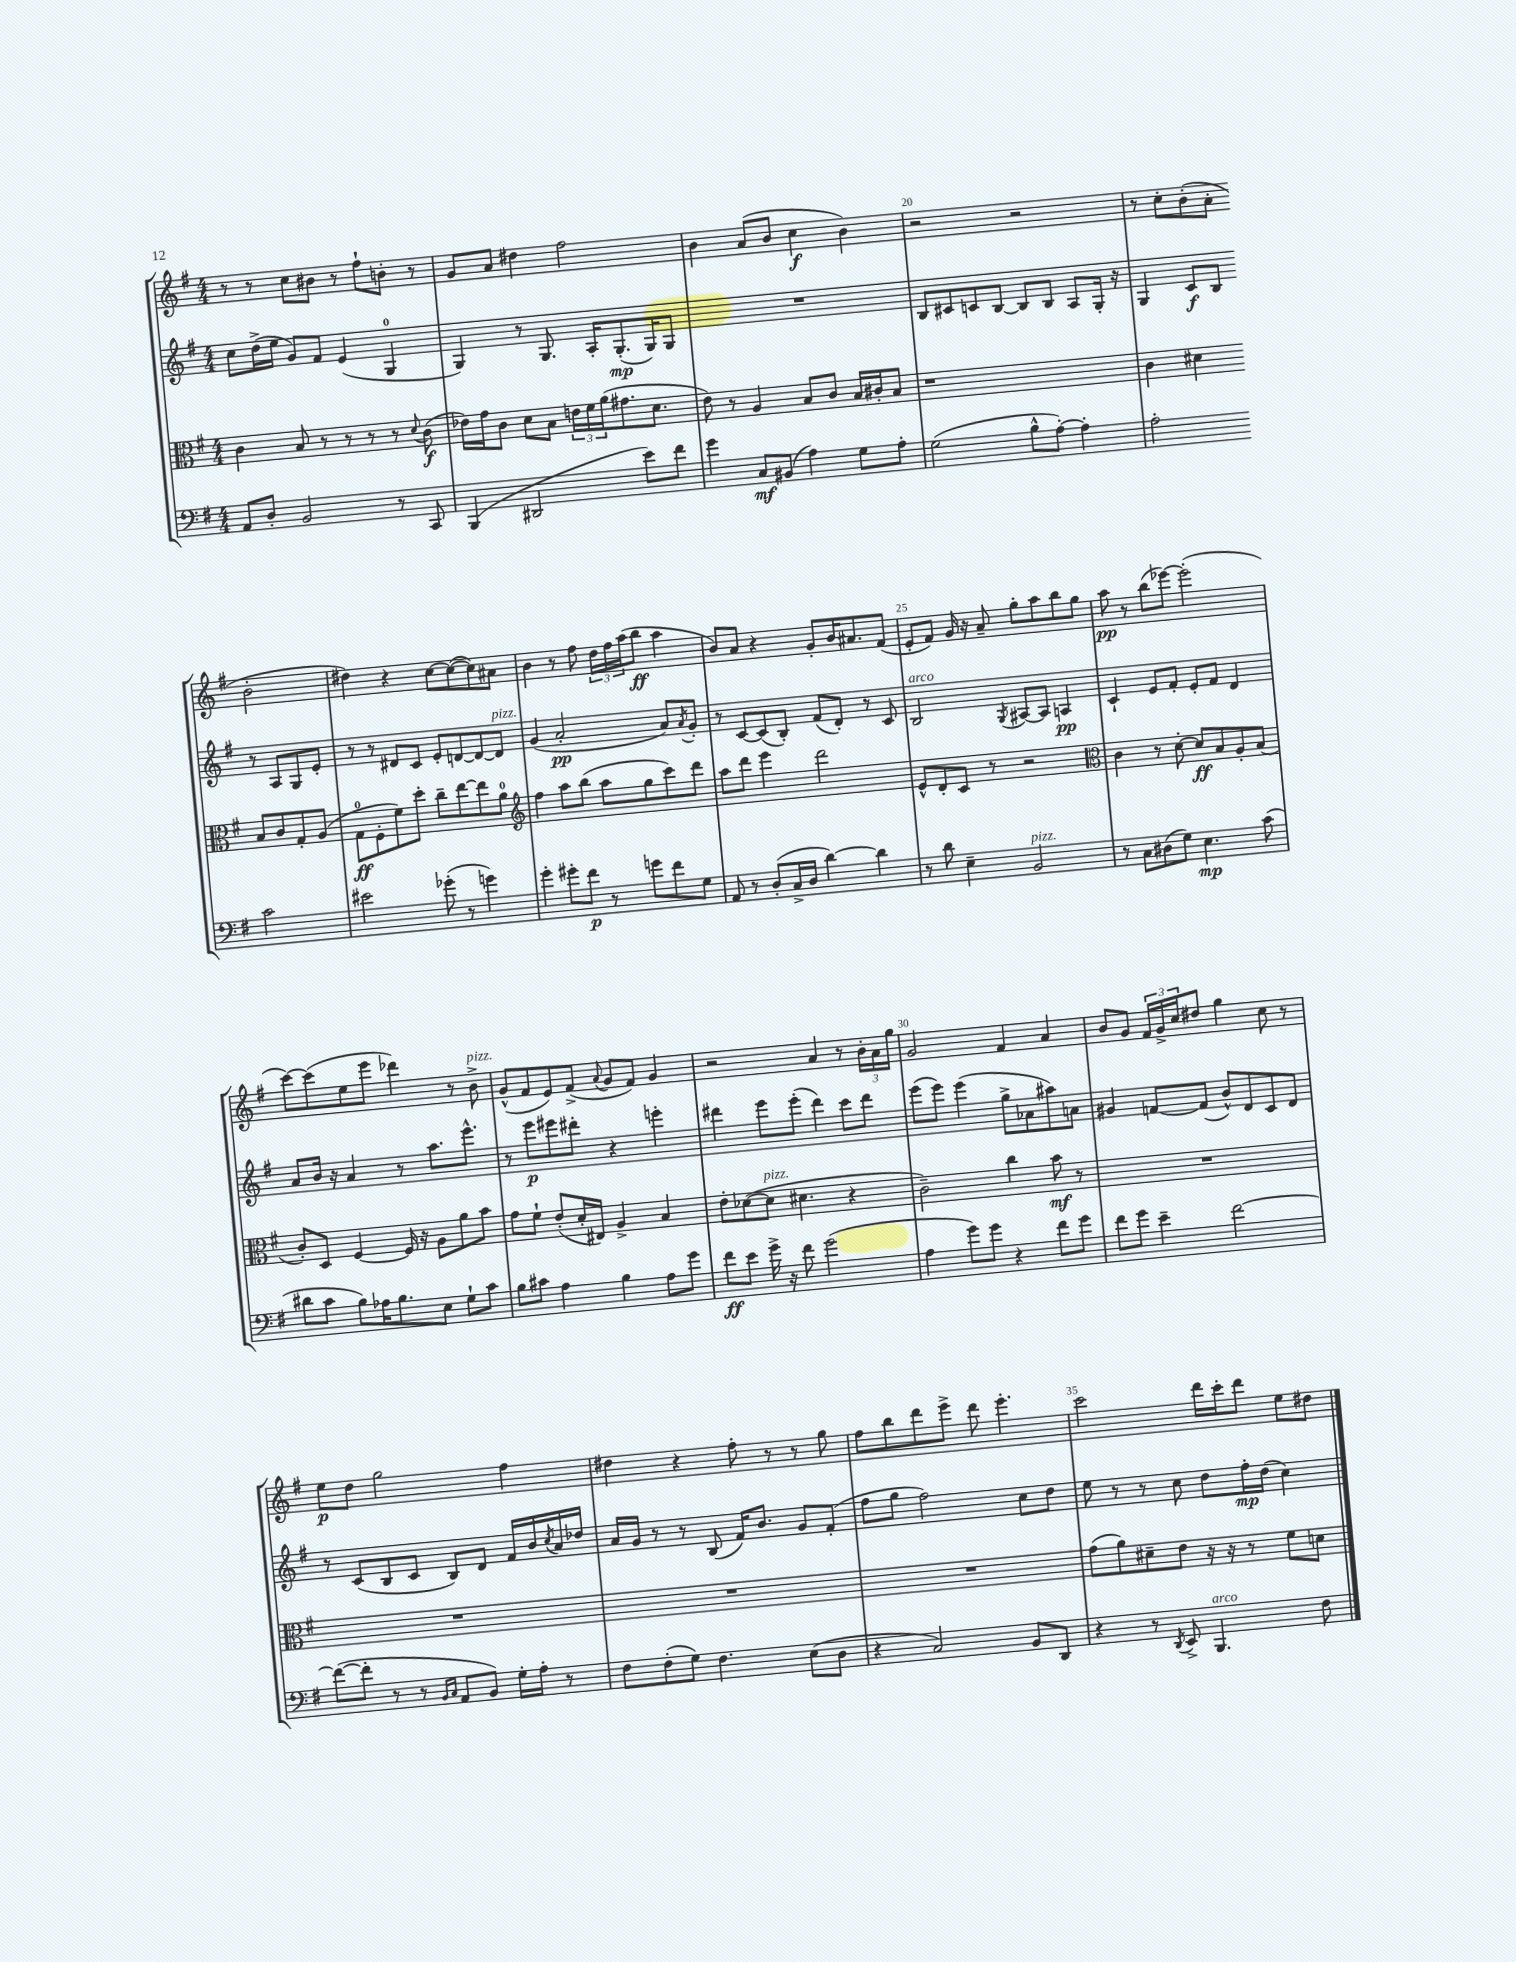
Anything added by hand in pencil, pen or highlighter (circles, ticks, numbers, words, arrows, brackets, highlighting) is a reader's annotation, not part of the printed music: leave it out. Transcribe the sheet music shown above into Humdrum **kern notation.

**kern	**kern	**kern	**kern
*staff4	*staff3	*staff2	*staff1
*clefF4	*clefC3	*clefG2	*clefG2
*k[f#]	*k[f#]	*k[f#]	*k[f#]
*M4/4	*M4/4	*M4/4	*M4/4
8AA	4c	8cc	8r
8D'	.	(16dd^	8r
.	.	16ee	.
2BB	8B	8g)	8cc
.	8r	8f#	8b#
.	8r	(4e	8r
.	8r	.	8ff#`
8r	8r	4G	8b'
.	8qqd	.	.
8CC	(8c	.	8r
=	=	=	=
(4BBB	16e-)	4G)	8g
.	16g	.	.
.	8c	.	8a
2DD#	8d	8r	4dd#
.	8B	8.G	.
.	24e	.	2ff#
.	24f#	.	.
.	.	16A'	.
.	(24a	.	.
.	8.g#	(8.G'	.
8e)	.	.	.
.	8.d	16G)	.
8f#	.	8G	.
=	=	=	=
4g	8e)	1r	4b
.	8r	.	.
8C	4A	.	(8a
(8BB#	.	.	8b
4A)	8B	.	4cc
.	8c	.	.
8G	16B	.	4b)
.	16c#'	.	.
8A'	8B	.	.
=	=	=	=
(2G	1r	8B	2r
.	.	8c#	.
.	.	8c	.
.	.	[8B	.
8B^^	.	8B]	2r
[8A')	.	8B	.
4A']	.	8A	.
.	.	16G'	.
.	.	16r	.
=	=	=	=
2A'	4c	4G	8r
.	.	.	8cc'
.	4d#	8c	(8b'
.	.	8B	8a'
2c	8B	8r	2b'
.	8c	8A	.
.	8G'	8G	.
.	(8A	8e'	.
=	=	=	=
2e#	8G	8r	4dd#)
.	8F#'	8r	.
.	8f#)	8d#	4r
.	8dd'	8c	.
(8g-'	8cc~	8e'	[8cc
8r	[8ee	[8d	(8cc_
4g)	8ee]	8d_	8cc])
.	8a	8d]	8a#
=	=	=	=
*	*clefG2	*	*
4g'	4ff#	(4g	4b
8g#'	8aa	2a'	8r
8f#	(8bb	.	8ff#
8r	8aa	.	24dd
.	.	.	24ff#
.	.	.	(24aa
8g	8gg	.	8bb
8f#	8ccc)	8a)	4aa
.	.	8qa	.
8G	8ddd	8g'	.
=	=	=	=
8AA	8aa	8r	8b)
8r	8ddd	[8c	8a
(8D'	4eee	(8c]	4r
16C^	.	8B')	.
16D	.	.	.
[4d)	2ddd	(8f#	8g'
.	.	8d')	16b
.	.	.	8.a#
4d]	.	8r	.
.	.	8c	(8f#
=	=	=	=
8r	8e^^	2B	8e'
8d	8d'	.	8f#)
4E~	8c	.	16g
.	.	.	16r
.	8r	.	8a~
.	.	8qG	.
2BB	2r	[8A#	8gg'
.	.	8A#]	8aa
.	.	4A	8bb
.	.	.	8gg
=	=	=	=
*	*clefC3	*	*
8r	4c	4c`	8aa
8C	.	.	8r
(8D#	8r	8e	(8bb
8G)	[8d'	8f#'	[8eee-)
4.E	8d]	8e'	(2eee-']
.	8B	8f#	.
.	8A'	4d	.
(8c	(8B	.	.
=	=	=	=
8d#	8c')	8a	[8ccc)
8c	8D	16b	(8ccc]
.	.	16r	.
8B)	[4F#	4a	8ee
16A-	.	.	8eee
8.B	.	.	.
.	16F#]	8r	4ddd-)
.	16r	.	.
8E	8A	8.aa	.
8G`	8a	.	8r
.	.	8.eee^^	.
8c	8b	.	8b^
=	=	=	=
8B	8g	8r	(8g^^
8c#	8f#`	8eee	8f#
4A	(8e'	8eee#	8e)
.	16d'	8ddd#'	(8f#^
.	16E#)	.	.
.	.	.	8qqa
4B	4A^	4r	8g
.	.	.	8f#)
8A	4B	4eee'	4g
8g	.	.	.
=	=	=	=
8f#	8e'	4ddd#	2r
8e	([8d-	.	.
16g^	8d-]	8eee	.
16r	.	.	.
8f#	4.d#	(8eee'	.
(2g	.	4ddd#)	4a
.	4r	8ccc	8r
.	.	8ddd#	24b'
.	.	.	24a
.	.	.	24gg
=	=	=	=
4A	2c~)	(8eee	2g
.	.	8eee)	.
8g)	.	(4eee	.
8g	.	.	.
4r	4cc	8gg^	4f#
.	.	8a-	.
8f#	8b	8aa#)	4a
8g	8r	8a	.
=	=	=	=
8f#	1r	4g#	8b
8g	.	.	8g
4e~	.	[8f	24f#
.	.	.	24g^
.	.	.	24cc
.	.	(8f]	8dd#
[2f#	.	8b^^)	4gg
.	.	8d	.
.	.	8c	8cc
.	.	8d	8r
=	=	=	=
(8f#_	1r	8r	8ee
8f#']	.	(8c	8dd
8r	.	8B	2gg
8r	.	8c	.
16qqBB	.	.	.
16qqC	.	.	.
8AA	.	8B)	.
8BB)	.	8d	.
16G'	.	16f#	4ff#
16A'	.	16b	.
.	.	8qcc	.
8r	.	16a	.
.	.	16dd-	.
=	=	=	=
8F#	1r	16a	4dd#
.	.	16g	.
(8F#'	.	8r	.
8G)	.	8r	4r
4.F#	.	(8B	.
.	.	16f#)	8ff#'
.	.	8.b	.
.	.	.	8r
(8E	.	8g	8r
8D	.	(8f#'	8gg
=	=	=	=
4r	1r	8ff#	8ff#
.	.	8gg	8bb
2C)	.	2ff#)	8ddd
.	.	.	8eee^
.	.	.	8ddd
.	.	.	4.eee'
8BB	.	8cc	.
8DD	.	8dd	.
=	=	=	=
4r	(8g	8ee	2ccc
.	8a)	8r	.
8r	8d#~	8r	.
8qDD	.	.	.
8EE^	8e	8cc	.
4.BBB	16r	8dd	16ddd
.	16r	.	16ccc'
.	8r	16ff#'	8ddd
.	.	(16dd	.
.	8f#	4cc)	8ee
8F#	8d	.	8dd#
==	==	==	==
*-	*-	*-	*-
